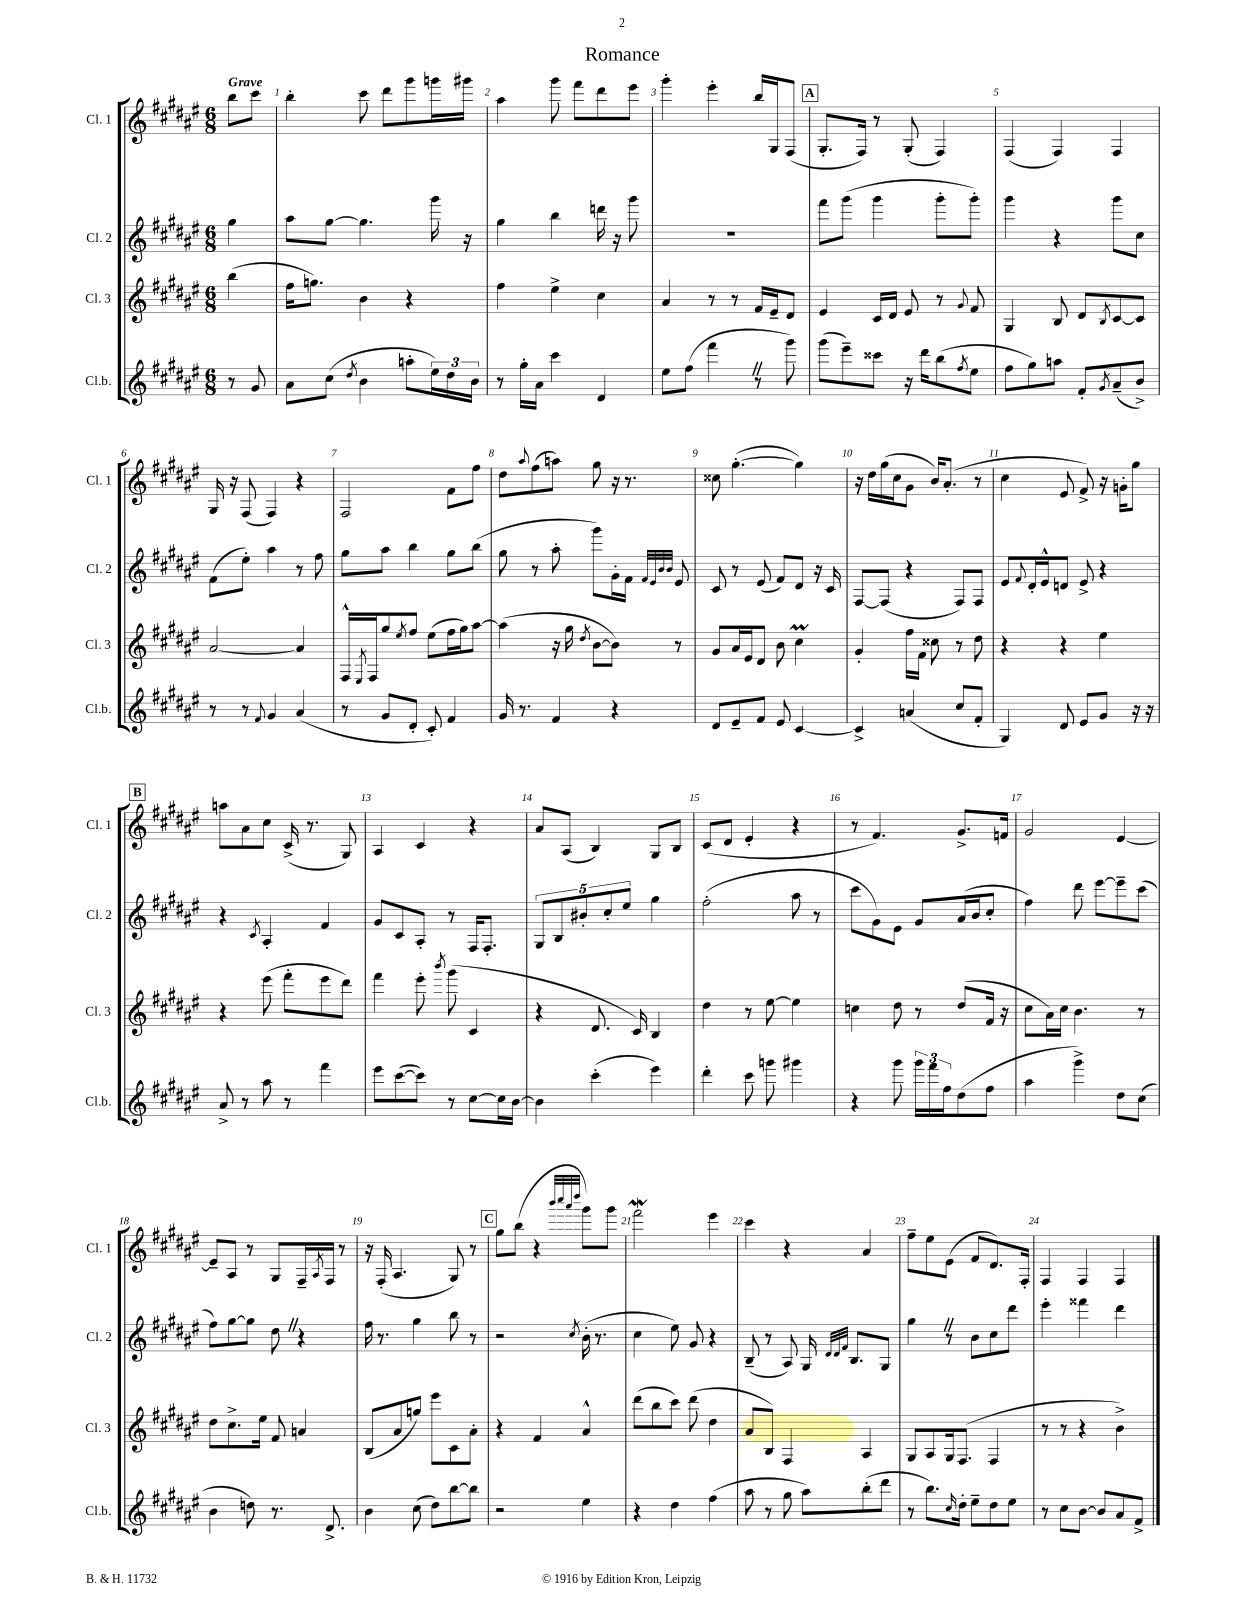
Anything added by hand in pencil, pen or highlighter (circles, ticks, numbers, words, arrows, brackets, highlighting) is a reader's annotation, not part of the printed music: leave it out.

**kern	**kern	**kern	**kern
*part4	*part3	*part2	*part1
*staff4	*staff3	*staff2	*staff1
*I"Cl.b.	*I"Cl. 3	*I"Cl. 2	*I"Cl. 1
*I'Cl.b.	*I'Cl. 3	*I'Cl. 2	*I'Cl. 1
*clefG2	*clefG2	*clefG2	*clefG2
*k[f#c#g#d#a#e#]	*k[f#c#g#d#a#e#]	*k[f#c#g#d#a#e#]	*k[f#c#g#d#a#e#]
*M6/8	*M6/8	*M6/8	*M6/8
=	=	=	=
!	!	!	!LO:TX:a:B:t=Grave
8r	(4bb\	4gg#\	8bb\L
8g#/	.	.	8ccc#\J
=1	=1	=1	=1
8a#\L	16ff#\KL	8aa#\L	4bb'\
.	8.ggn\J)	.	.
(8cc#\J	.	[8gg#\J	.
8qdd#/	.	.	.
4b\	4b\	4.gg#\]	8ccc#\
.	.	.	8ddd#\L
8aan'\L	4r	.	8ggg#\
24ee#\L)	.	16ggg#\	16gggn\L
24dd#\	.	.	.
.	.	16r	16ggg#X\JJ
24b\JJ	.	.	.
=2	=2	=2	=2
8r	4ff#\	4gg#\	4aa#\
16gg#'\LL	.	.	.
16a#\JJ	.	.	.
4ccc#\	4ee#^\	4bb\	8ggg#\
.	.	.	8fff#\L
4d#/	4cc#\	16dddn\	8ddd#\
.	.	16r	.
.	.	8ggg#\	8eee#\J
=3	=3	=3	=3
8ee#\L	4a#/	2.r	4ggg#'\
(8ff#\J	.	.	.
4fff#Z\	8r	.	4eee#'\
.	8r	.	.
8r	16f#/LL	.	16bb/LL
.	16e#~/J	.	16G#/J
8ggg#\)	8d#/J	.	(8F#/J
!!LO:REH:place=s1:t=A
=4	=4	=4	=4
(8ggg#\L	4e#/	8fff#\L	8.G#'/L
8eee#~\)	.	(8ggg#\J	.
.	.	.	16F#/Jk)
8ccc##X\J	16c#/LL	4ggg#\	8r
.	16d#/JJ	.	.
16r	8e#/	.	(8G#'/
16ddd#\KL	.	.	.
(8bb\	8r	8ggg#'\L	4F#/)
8qff#/	8qqg#/	.	.
8ee#\J	8f#/	8ggg#'\J)	.
=5	=5	=5	=5
8ff#\L	4G#/	4ggg#\	(4F#/
8gg#\)	.	.	.
8aan\J	8B/	4r	4F#/)
8f#'/L	8d#/L	.	.
8qg#/	8qB/	.	.
(8a#~/	[8c#/	8ggg#\L	4F#/
8b^/J)	8c#/J]	8cc#\J	.
!!LO:LB:g=z
=6	=6	=6	=6
8r	[2a#/	(8f#\L	16G#/
.	.	.	16r
8r	.	8ee#'\J)	(8F#/
8qqf#/	.	.	.
4g#/	.	4aa#\	4F#/)
(4a#/	4a#/]	8r	4r
.	.	8ff#\	.
=7	=7	=7	=7
8r	16F#^^/LL	8gg#\L	2F#/
.	8qE#/	.	.
.	16F#/J	.	.
8g#/L	8gg#/	8aa#\J	.
.	8qee#/	.	.
8d#'/J	8ff#/J	4bb\	.
8c#'/)	(8ee#\L	.	.
4f#/	16ff#\L	8gg#\L	8f#\L
.	16gg#\J)	.	.
.	[8aa#\J	(8bb\J	8ff#\J
=8	=8	=8	=8
16g#/	(4aa#\]	8gg#\	8dd#\L
8.r	.	.	.
.	.	.	8qqaa#/
.	.	8r	(8ff#\
4f#/	16r	8aa#'\	8aan\J)
.	16gg#\	.	.
.	8qdd#/	.	.
.	[8b\L	8ggg#\L)	8gg#\
4r	8b\J])	16g#'\L	16r
.	.	16f#\JJ	8.r
.	.	32qqf#/LLL	.
.	.	32qqe#/	.
.	.	32qqb/	.
.	.	32qqb/JJJ	.
.	8r	8e#/	.
=9	=9	=9	=9
8d#/L	8g#/L	8c#/	8cc##X\
8e#~/	16a#/L	8r	([4.gg#'\
.	16e#/J	.	.
8f#/J	8d#/J	(8e#/	.
8e#/	8b\	8f#/L)	.
[4c#/	4cc#M\	8d#/J	4gg#\])
.	.	16r	.
.	.	16c#/	.
=10	=10	=10	=10
4c#^/]	4g#'/	[8F#/L	16r
.	.	.	16dd#\LL
.	.	(8F#/J]	(16gg#\
.	.	.	16cc#\J
(4an/	16ff#\LL	4r	8g#\J
.	16f#\JJ	.	.
.	8cc##X\	.	16b/KL)
.	.	.	(8.a#'/J
8cc#/L	8r	8F#/L)	.
8f#'/J	8dd#\	8F#/J	8r
=11	=11	=11	=11
4G#/)	4r	8e#/L	4cc#\
.	.	8qqf#/	.
.	.	16d#'/L	.
.	.	16e#^^/J	.
8d#/	4r	8dn/J	8e#/
8e#/L	.	8e#^/	8f#^/)
8g#/J	4ee#\	4r	16r
.	.	.	16gn'\KL
16r	.	.	8gg#\J
16r	.	.	.
!!LO:LB:g=z
!!LO:REH:place=s1:t=B
=12	=12	=12	=12
8a#^/	4r	4r	8aan\L
8r	.	.	8a#\
.	.	8qc#/	.
8aa#\	(8eee#\	4A#'/	8cc#\J
8r	8fff#'\L	.	(16c#^/
.	.	.	8.r
4fff#\	8eee#\	4f#/	.
.	8ddd#\J)	.	8G#/)
=13	=13	=13	=13
8eee#\L	4fff#\	8g#/L	4A#/
([8ccc#\	.	8c#/	.
8ccc#\J])	8eee#'\	8A#'/J	4c#/
.	8qbbb/	.	.
8r	(8ggg#\	8r	.
[8cc#\L	4c#/	16F#/KL	4r
.	.	8.F#'/J	.
16cc#\L]	.	.	.
[16b\JJ	.	.	.
=14	=14	=14	=14
4b\]	4r	10G#/L	8a#/L
.	.	10B/	.
.	.	.	(8A#/J
.	.	10b#X'/	.
(4ccc#'\	8.d#/	.	4B/)
.	.	10cc#'/	.
.	.	10ee#/J	.
.	16c#/)	.	.
4eee#\)	4B/	4gg#\	8G#/L
.	.	.	8B/J
=15	=15	=15	=15
4ddd#'\	4dd#\	(2ff#'\	(8c#/L
.	.	.	8d#/J
8ccc#\	8r	.	4e#'/
8gggn\	[8ee#\	.	.
4ggg#X\	4ee#\]	8aa#\	4r
.	.	8r	.
=16	=16	=16	=16
4r	4ccn\	8ccc#\L	8r
.	.	8g#\)	4.f#/)
8ggg#\	8dd#\	8e#\J	.
24ggg#\LL	8r	8g#/L	.
24fff#\	.	.	.
24ff#\J	.	.	.
(8dd#\	(8dd#/L	(16a#/L	8.g#^/L
.	.	16b/J	.
8ff#\J	16f#/Jk	8cc#'/J	.
.	16r	.	16fn/Jk
=17	=17	=17	=17
4aa#\	8cc#\L	4ff#\)	2g#/
.	16a#\L)	.	.
.	16cc#\JJ	.	.
4ggg#^\)	4.b\	8ddd#\	.
.	.	[8eee#\L	.
8dd#\L	.	8eee#~\]	[4e#/
(8cc#\J	8r	(8ccc#\J	.
!!LO:LB:g=z
=18	=18	=18	=18
4b\	8dd#\L	8ff#\L)	8e#~/L]
.	8.cc#^\	[8gg#\	8A#/J
8ddn\)	.	8gg#\J]	8r
.	16ee#\Jk	.	.
8.r	8f#/	8dd#Z\	8G#/L
.	4an/	4r	16F#~/L
.	.	.	8qA#/
8.d#^/	.	.	16F#/JJ
.	.	.	8r
=19	=19	=19	=19
4b\	(8B/L	16ff#\	16r
.	.	8.r	(16F#'/
.	8a#/	.	4.A#/
(8cc#\	8ggn/J)	4gg#\	.
8dd#\L)	8eee#\L	.	.
[8bb\	8c#\	8bb\	8G#/)
8bb\J]	8a#'\J	8r	8r
!!LO:REH:place=s1:t=C
=20	=20	=20	=20
2r	4r	2r	8gg#\L
.	.	.	(8bb\J
.	4f#/	.	4r
.	.	.	32qqbbb/LLL
.	.	.	32qqcccc#/
.	.	.	32qqaaa#/
.	.	8qcc#/	32qqdddd#/JJJ
4ee#\	4a#^^/	(16b'\	8ggg#\L)
.	.	8.r	.
.	.	.	8ggg#\J
=21	=21	=21	=21
4r	(8ddd#\L	4cc#\	2fff#w\
.	8bb\	.	.
4dd#\	8ccc#\J)	8ee#\)	.
.	(8ddd#\	8g#/	.
(4ff#\	4dd#\	4r	4eee#\
=22	=22	=22	=22
8aa#\	8a#/L	(8B~/	4ccc#\
8r	8B/J)	8r	.
8gg#\	4F#/	8A#/)	4r
8aa#\L)	.	16G#/	.
.	.	32qqd#/LLL	.
.	.	32qqd#/	.
.	.	32qqf#/JJJ	.
.	.	8.B/L	.
(8bb'\	4A#/	.	4a#/
8ddd#\J	.	8G#/J	.
=23	=23	=23	=23
8r	8G#/L	4gg#Z\	8ff#~\L
8.bb\L)	8A#/	.	8ee#\
.	16G#/k	8r	(8e#\J
16qqcc#/	.	.	.
16dd#'\Jk	(8.F#/J	.	.
8ee#~\L	.	8b\L	8f#/L
8dd#\	4F#/	8cc#\	8.d#/)
8ee#\J	.	8ddd#\J	.
.	.	.	16F#'/Jk
=24	=24	=24	=24
8r	8r	4eee#'\	4F#/
8cc#\L	8r	.	.
[8b\J	4r	4fff##X\	4F#/
8b/L]	.	.	.
8a#/	4b^\)	4ddd#\	4F#/
8f#^/J	.	.	.
==	==	==	==
*-	*-	*-	*-
